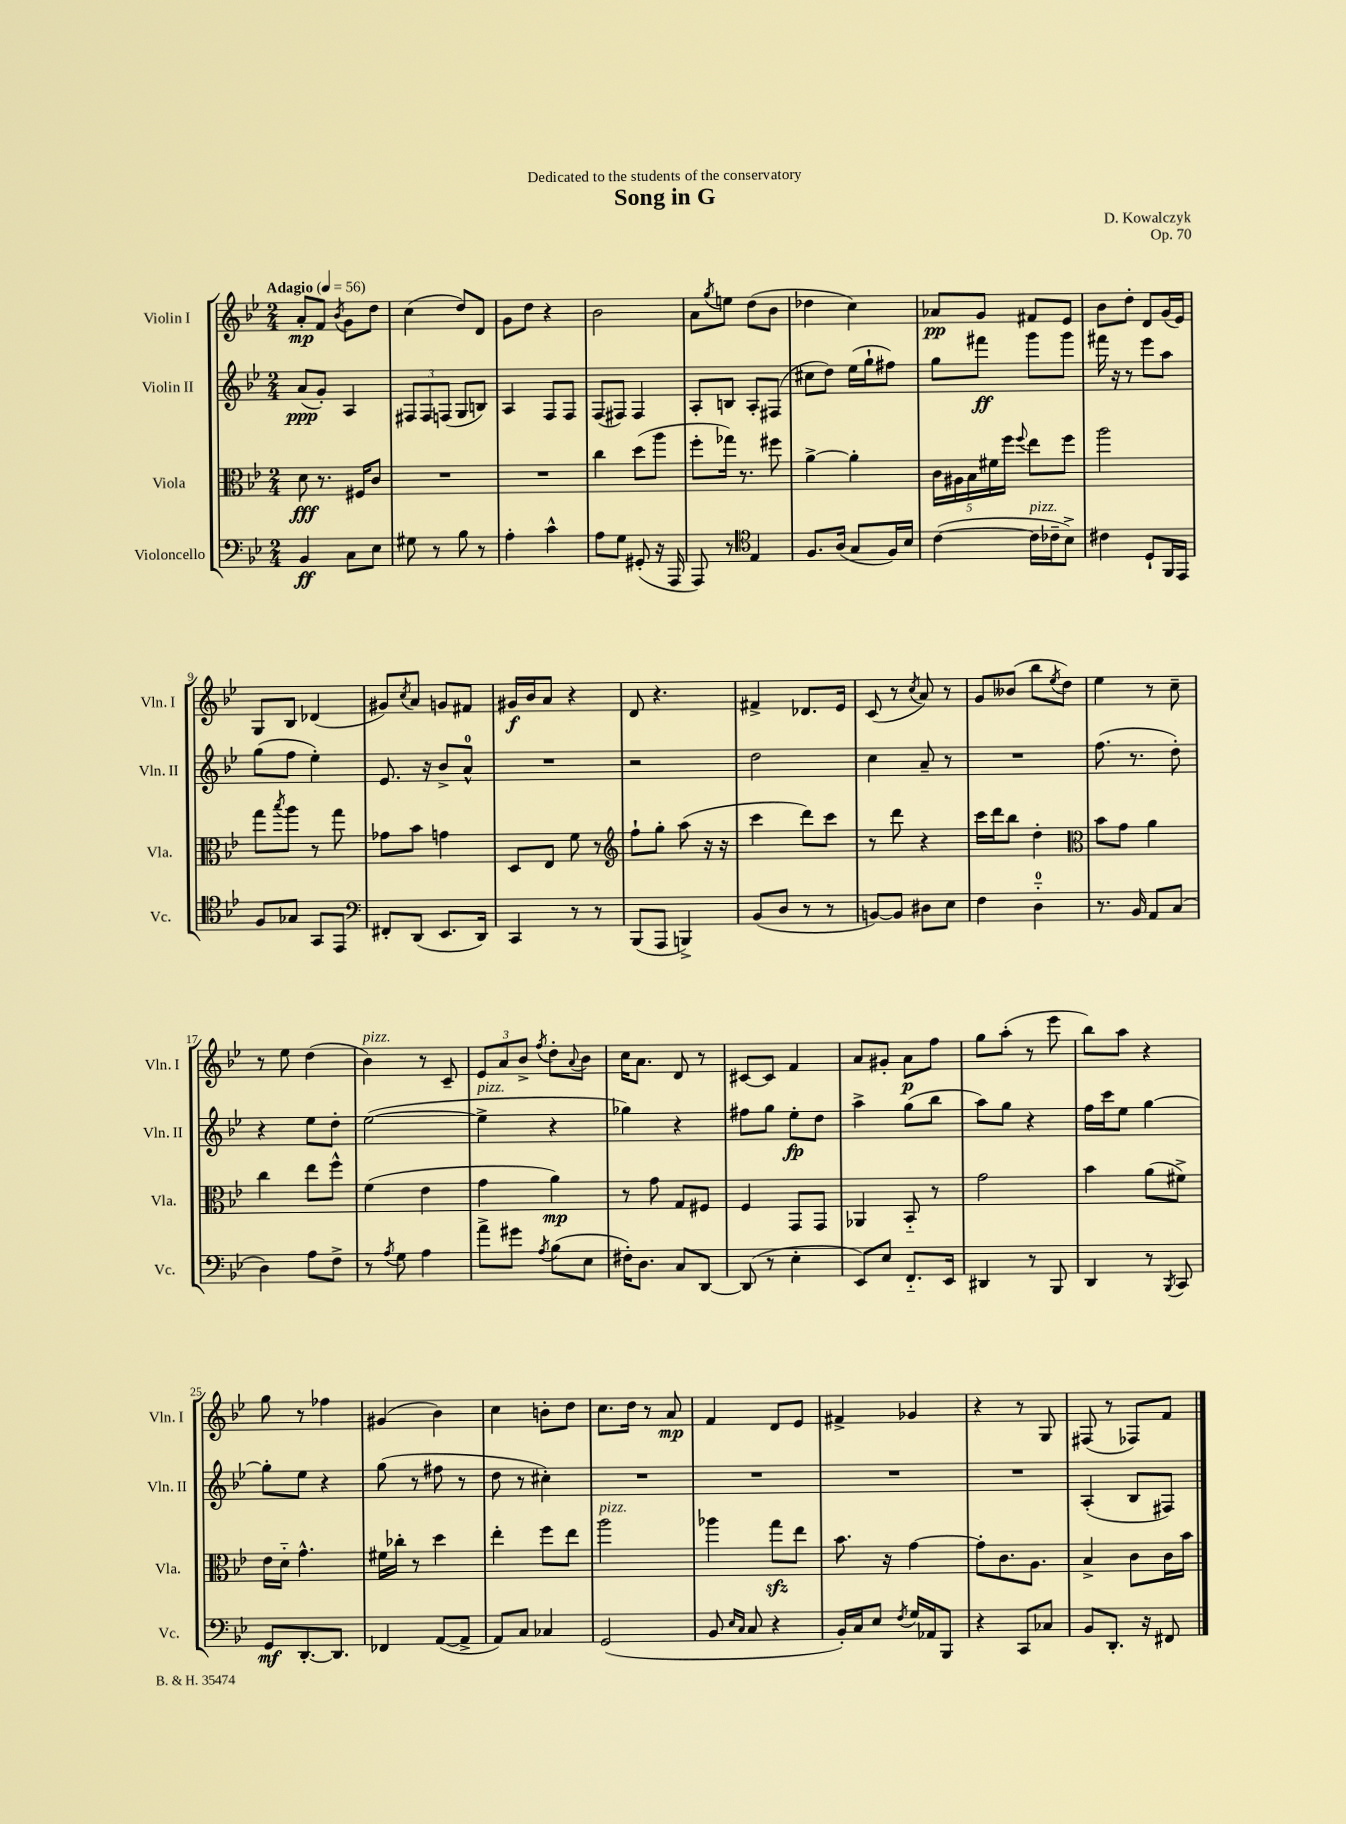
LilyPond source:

\header { title = "Song in G" composer = "D. Kowalczyk" dedication = "Dedicated to the students of the conservatory" opus = "Op. 70" }
<<
\new StaffGroup <<
\new Staff = "s0" \with { instrumentName = "Violin I" shortInstrumentName = "Vln. I" } {
    \clef treble \key bes \major \numericTimeSignature \time 2/4 \tempo "Adagio" 4 = 56
    a'8-.\mp f'8 \acciaccatura { bes'8 } g'8 d''8 |
    c''4( d''8) d'8 |
    g'8 d''8 r4 |
    bes'2 |
    a'8 \acciaccatura { g''8 } e''8 d''8( bes'8 |
    des''4 c''4) |
    aes'8\pp g'8 fis'8 ees'8 |
    bes'8 d''8-. d'8 g'16( ees'16) |
    g8 bes8 des'4( |
    gis'8) \acciaccatura { c''8 } a'8 g'8 fis'8 |
    gis'16\f bes'16 a'8 r4 |
    d'8 r4. |
    fis'4-> des'8. ees'16 |
    c'8( r8 \acciaccatura { c''8 } a'8) r8 |
    g'8 beses'8( bes''8 \acciaccatura { ees''8 } d''8) |
    ees''4 r8 c''8-- |
    r8 ees''8 d''4( |
    bes'4^\markup { \italic "pizz." }) r8 c'8-- |
    \tuplet 3/2 { ees'8 a'8 bes'8-> } \acciaccatura { f''8 } d''8-. \appoggiatura { a'8 } bes'8 |
    c''16 a'8. d'8 r8 |
    cis'8~ cis'8 f'4 |
    a'8 gis'8-. a'8\p f''8 |
    g''8 a''8-.( r8 ees'''8 |
    bes''8) a''8 r4 |
    g''8 r8 fes''4 |
    gis'4( bes'4) |
    c''4 b'8-. d''8 |
    c''8. d''16 r8 a'8\mp |
    f'4 d'8 ees'8 |
    fis'4-> ges'4 |
    r4 r8 g8 |
    fis8( r8 fes8) f'8 \bar "|." |
}
\new Staff = "s1" \with { instrumentName = "Violin II" shortInstrumentName = "Vln. II" } {
    \clef treble \key bes \major \numericTimeSignature \time 2/4
    a'8\ppp( g'8-.) a4 |
    \tuplet 3/2 { fis8 fis8 f8( } g8 b8) |
    a4 f8 f8 |
    f8( fis8) fis4 |
    a8-. b8 a8-. fis8( |
    cis''8 d''8) ees''16( g''16-! fis''8) |
    g''8 fis'''8\ff g'''8 g'''8 |
    fis'''16 r16 r8 ees'''8 a''8 |
    g''8( f''8 ees''4-.) |
    ees'8. r16 bes'8-> a'8-0-^ |
    R2 |
    r2 |
    d''2 |
    c''4 a'8-- r8 |
    R2 |
    f''8.( r8. d''8-.) |
    r4 ees''8 d''8-. |
    ees''2~( |
    ees''4->^\markup { \italic "pizz." } r4 |
    ges''4) r4 |
    fis''8 g''8 ees''8-.\fp d''8 |
    a''4-> g''8( bes''8 |
    a''8) g''8 r4 |
    f''16 c'''16 ees''8 g''4~ |
    g''8-. ees''8 r4 |
    g''8( r8 fis''8 r8 |
    d''8 r8 cis''4-.) |
    R2 |
    R2 |
    R2 |
    R2 |
    a4-.( bes8 fis8) \bar "|." |
}
\new Staff = "s2" \with { instrumentName = "Viola" shortInstrumentName = "Vla." } {
    \clef alto \key bes \major \numericTimeSignature \time 2/4
    d'8\fff r8. fis16 c'8 |
    R2 |
    R2 |
    c''4 d''8( a''8 |
    f''8-. ges''16) r8. fis''8 |
    a'4~-> a'4-. |
    \tuplet 5/4 { c'16 ais16 bes16 fis'16 f''16 } \appoggiatura { f''8 } ees''8 f''8 |
    a''2 |
    g''8 \acciaccatura { bes''8 } a''8 r8 g''8 |
    ges'8 bes'8 g'4 |
    d8 ees8 f'8 r8 |
    \clef treble f''8-! g''8-. a''8( r16 r16 |
    c'''4 d'''8) c'''8 |
    r8 d'''8 r4 |
    c'''16 d'''16 bes''8 d''4-. |
    \clef alto bes'8 g'8 a'4 |
    c''4 ees''8 f''8-^ |
    f'4( ees'4 |
    g'4 a'4\mp) |
    r8 g'8 g8 fis8 |
    f4 g,8 g,8 |
    aes,4 bes,8-_ r8 |
    g'2 |
    bes'4 a'8( fis'8->) |
    ees'16 d'16-_ g'4.-^ |
    fis'16 ces''16-. r8 d''4 |
    ees''4-. f''8 ees''8 |
    a''2^\markup { \italic "pizz." } |
    aes''4 g''8\sfz ees''8 |
    bes'8. r16 g'4~ |
    g'8-. c'8. a8. |
    bes4-> c'8 c'16 bes'16 \bar "|." |
}
\new Staff = "s3" \with { instrumentName = "Violoncello" shortInstrumentName = "Vc." } {
    \clef bass \key bes \major \numericTimeSignature \time 2/4
    bes,4\ff c8 ees8 |
    gis8 r8 bes8 r8 |
    a4-. c'4-^ |
    a8 g8 gis,8-.( r16 a,,16 |
    a,,8) r8 \clef tenor ees4 |
    f8. a16( g8 f16) bes16 |
    c'4~( c'16^\markup { \italic "pizz." } ces'16-- bes8->) |
    cis'4 d8-! f,16 ees,16 |
    f8 ges8 g,8 ees,8 |
    \clef bass fis,8-. d,8( ees,8. d,16) |
    c,4 r8 r8 |
    bes,,8( a,,8 b,,4->) |
    bes,8( d8 r8 r8 |
    b,8~) b,8 dis8 ees8 |
    f4 d4-0-_ |
    r8. bes,16 a,8 c8( |
    d4) a8 f8-> |
    r8 \acciaccatura { a8 } g8 a4 |
    a'8-> gis'8 \acciaccatura { a8 } bes8( ees8 |
    fis16-.) d8. c8 d,8~ |
    d,8( r8 ees4-. |
    ees,8) ees8 f,8.-_ ees,16 |
    dis,4 r8 bes,,8 |
    d,4 r8 \acciaccatura { bes,,8 } c,8 |
    g,8\mf d,8.~-. d,8. |
    fes,4 a,8~( a,8-> |
    a,8) c8 ces4 |
    g,2( |
    bes,8 \grace { ees16 c16 } c8 r4 |
    bes,16-.) c16 ees8 \acciaccatura { f8 } g16 aes,16 bes,,8 |
    r4 c,8 ces8 |
    bes,8 d,8.-. r16 fis,8 \bar "|." |
}
>>
>>
